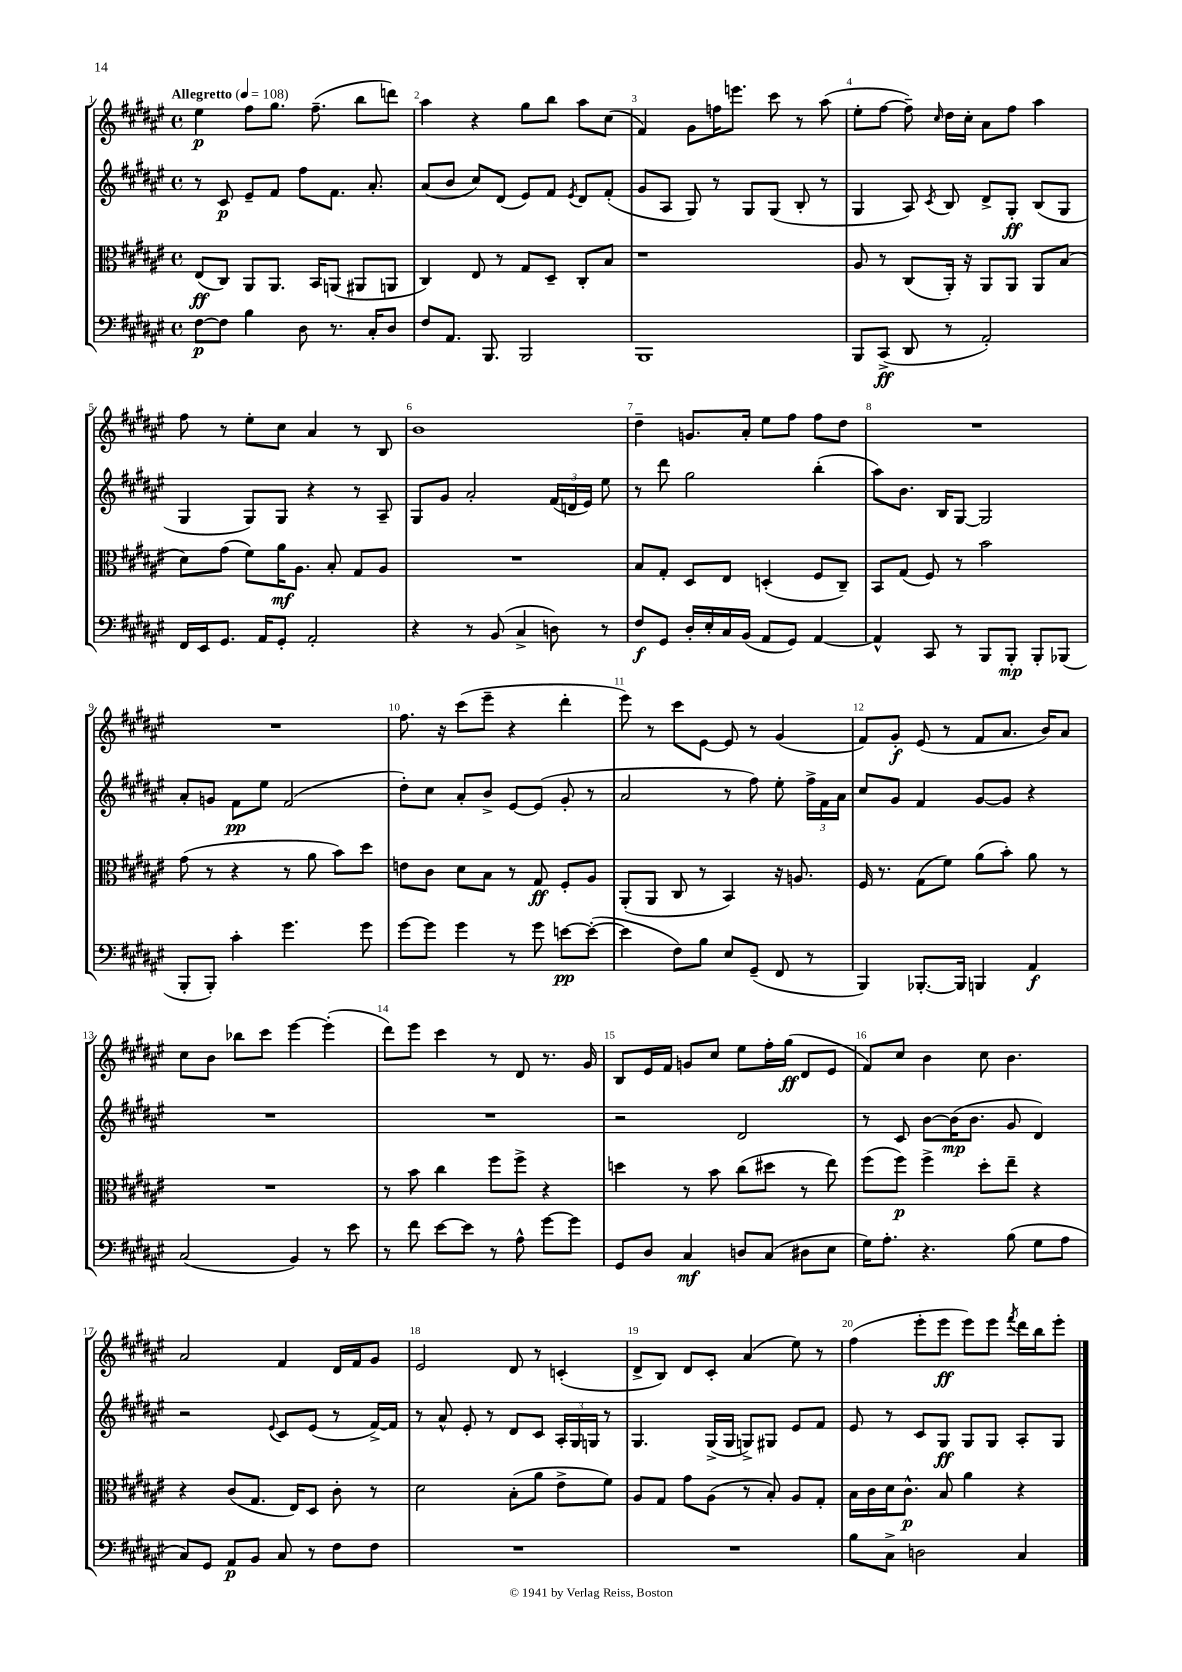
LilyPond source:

<<
\new StaffGroup <<
\new Staff = "s0" {
    \clef treble \key fis \major \defaultTimeSignature \time 4/4 \tempo "Allegretto" 4 = 108
    \autoBeamOff eis''4\p fis''8[ gis''8.] fis''8.--( b''8[ d'''8]) |
    ais''4 r4 gis''8[ b''8] ais''8[ cis''8]( |
    fis'4) gis'8[ f''16 e'''8.] cis'''8 r8 ais''8( |
    eis''8[-. fis''8]~ fis''8--) \grace { cis''16 } dis''16[ cis''16]-. ais'8[ fis''8] ais''4 |
    fis''8 r8 eis''8[-. cis''8] ais'4 r8 b8 |
    b'1 |
    dis''4-- g'8.[ ais'16]-. eis''8[ fis''8] fis''8[ dis''8] |
    R1 |
    R1 |
    fis''8. r16 cis'''8[( eis'''8]-- r4 dis'''4-. |
    eis'''8) r8 cis'''8[ eis'8]~ eis'8 r8 gis'4( |
    fis'8[) gis'8]-.\f eis'8( r8 fis'8[ ais'8.] b'16[) ais'8] |
    cis''8[ b'8] bes''8[ cis'''8] eis'''4~ eis'''4-.( |
    dis'''8[) eis'''8] cis'''4 r8 dis'8 r8. gis'16 |
    b8[ eis'16 fis'16] g'8[ cis''8] eis''8[ fis''16-. gis''16]\ff( dis'8[ eis'8] |
    fis'8[) cis''8] b'4 cis''8 b'4. |
    ais'2 fis'4 dis'16[ fis'16 gis'8] |
    eis'2 dis'8 r8 c'4-.( |
    dis'8[-> b8]) dis'8[ cis'8]-. ais'4( eis''8) r8 |
    fis''4( eis'''8[-. eis'''8]\ff eis'''8[) eis'''8] \acciaccatura { fis'''8 } dis'''16[ b''16 eis'''8]-. \bar "|." |
}
\new Staff = "s1" {
    \clef treble \key fis \major \defaultTimeSignature \time 4/4
    \autoBeamOff r8 cis'8\p eis'8[-- fis'8] fis''8[ fis'8.] ais'8.-. |
    ais'8[( b'8] cis''8[) dis'8]( eis'8[) fis'8] \acciaccatura { eis'8 } dis'8[ fis'8]-.( |
    gis'8[ ais8] gis8) r8 gis8[ gis8]( b8-. r8 |
    gis4 ais8) \acciaccatura { cis'8 } b8 dis'8[-> gis8]-.\ff b8[( gis8] |
    gis4 gis8[) gis8] r4 r8 ais8-- |
    gis8[ gis'8] ais'2-. \tuplet 3/2 { fis'16[( d'16 eis'16]) } eis''8 |
    r8 dis'''8 gis''2 b''4-.( |
    ais''8[) b'8.] b16[ gis8]~ gis2 |
    ais'8[-. g'8] fis'8[\pp eis''8] fis'2( |
    dis''8[-.) cis''8] ais'8[-. b'8]-> eis'8[~ eis'8]( gis'8-. r8 |
    ais'2 r8 fis''8) eis''8-. \tuplet 3/2 { fis''16[-> fis'16 ais'16] } |
    cis''8[ gis'8] fis'4 gis'8[~ gis'8] r4 |
    R1 |
    R1 |
    r2 dis'2 |
    r8 cis'8 b'8[~ b'16\mp( b'8.] gis'8 dis'4) |
    r2 \appoggiatura { eis'8 } cis'8[ eis'8]( r8 fis'16[~->) fis'16] |
    r8 ais'8-^ eis'8-. r8 dis'8[ cis'8] \tuplet 3/2 { ais16[-. gis16 g16] } r8 |
    gis4. gis16[->( gis16] g8[->) gis8] eis'8[ fis'8] |
    eis'8 r8 cis'8[ gis8]\ff gis8[ gis8] ais8[-. gis8] \bar "|." |
}
\new Staff = "s2" {
    \clef alto \key fis \major \defaultTimeSignature \time 4/4
    \autoBeamOff eis8[\ff( cis8]) ais,8[ ais,8.] b,16[ a,8]( ais,8[ a,8] |
    cis4) eis8 r8 gis8[ dis8]-- cis8[-. b8] |
    r1 |
    ais8 r8 cis8[( ais,16]-.) r16 ais,8[ ais,8] ais,8[ b8]( |
    dis'8[) gis'8]( fis'8[) ais'16\mf ais8.] b8-. gis8[ ais8] |
    R1 |
    b8[ gis8]-. dis8[ eis8] d4-.( fis8[ cis8]--) |
    b,8[ gis8]( fis8) r8 b'2 |
    gis'8( r8 r4 r8 ais'8 b'8[) dis''8] |
    e'8[ cis'8] dis'8[ b8] r8 gis8\ff fis8[-. ais8] |
    ais,8[-.( ais,8] cis8 r8 b,4) r16 a8. |
    fis16 r8. gis8[( fis'8]) ais'8[( b'8]-.) ais'8 r8 |
    R1 |
    r8 b'8 cis''4 fis''8[ fis''8]-> r4 |
    d''4 r8 b'8 cis''8[( dis''8] r8 eis''8) |
    fis''8[( fis''8]\p) fis''4-> dis''8[-. eis''8]-- r4 |
    r4 cis'8[( gis8.] eis16[) dis8] cis'8-. r8 |
    dis'2 b8[-.( ais'8] eis'8[-> fis'8]) |
    ais8[ gis8] gis'8[ ais8]( r8 b8-.) ais8[ gis8]-. |
    b16[ cis'16 dis'16 cis'8.]-^\p b8 ais'4 r4 \bar "|." |
}
\new Staff = "s3" {
    \clef bass \key fis \major \defaultTimeSignature \time 4/4
    \autoBeamOff fis8[~\p fis8] b4 dis8 r8. cis16[-. dis8] |
    fis8[ ais,8.] b,,8. b,,2 |
    b,,1 |
    b,,8[ cis,8]->\ff( dis,8 r8 ais,2-.) |
    fis,16[ eis,16 gis,8.] ais,16[ gis,8]-. ais,2-. |
    r4 r8 b,8( cis4-> d8) r8 |
    fis8[\f gis,8] dis16[-. eis16-. cis16 b,16]( ais,8[ gis,8]) ais,4~ |
    ais,4-^ cis,8 r8 b,,8[ b,,8]-.\mp b,,8[-. bes,,8]( |
    b,,8[-. b,,8]-.) cis'4-. gis'4. gis'8 |
    gis'8[~ gis'8] gis'4 r8 gis'8 e'8[~\pp e'8]~-.( |
    e'4 fis8[) b8] eis8[ gis,8]--( fis,8 r8 |
    b,,4) bes,,8.[~-. bes,,16] b,,4 ais,4\f |
    cis2( b,4) r8 eis'8 |
    r8 fis'8 eis'8[~ eis'8] r8 ais8-^ gis'8[~ gis'8] |
    gis,8[ dis8] cis4\mf d8[ cis8]( dis8[ eis8] |
    gis16[) ais8.]-. r4. b8( gis8[ ais8] |
    cis8[) gis,8] ais,8[\p b,8] cis8 r8 fis8[ fis8] |
    R1 |
    R1 |
    b8[ cis8]-> d2 cis4 \bar "|." |
}
>>
>>
\layout { \context { \Score \override BarNumber.break-visibility = ##(#f #t #t) barNumberVisibility = #all-bar-numbers-visible } }
